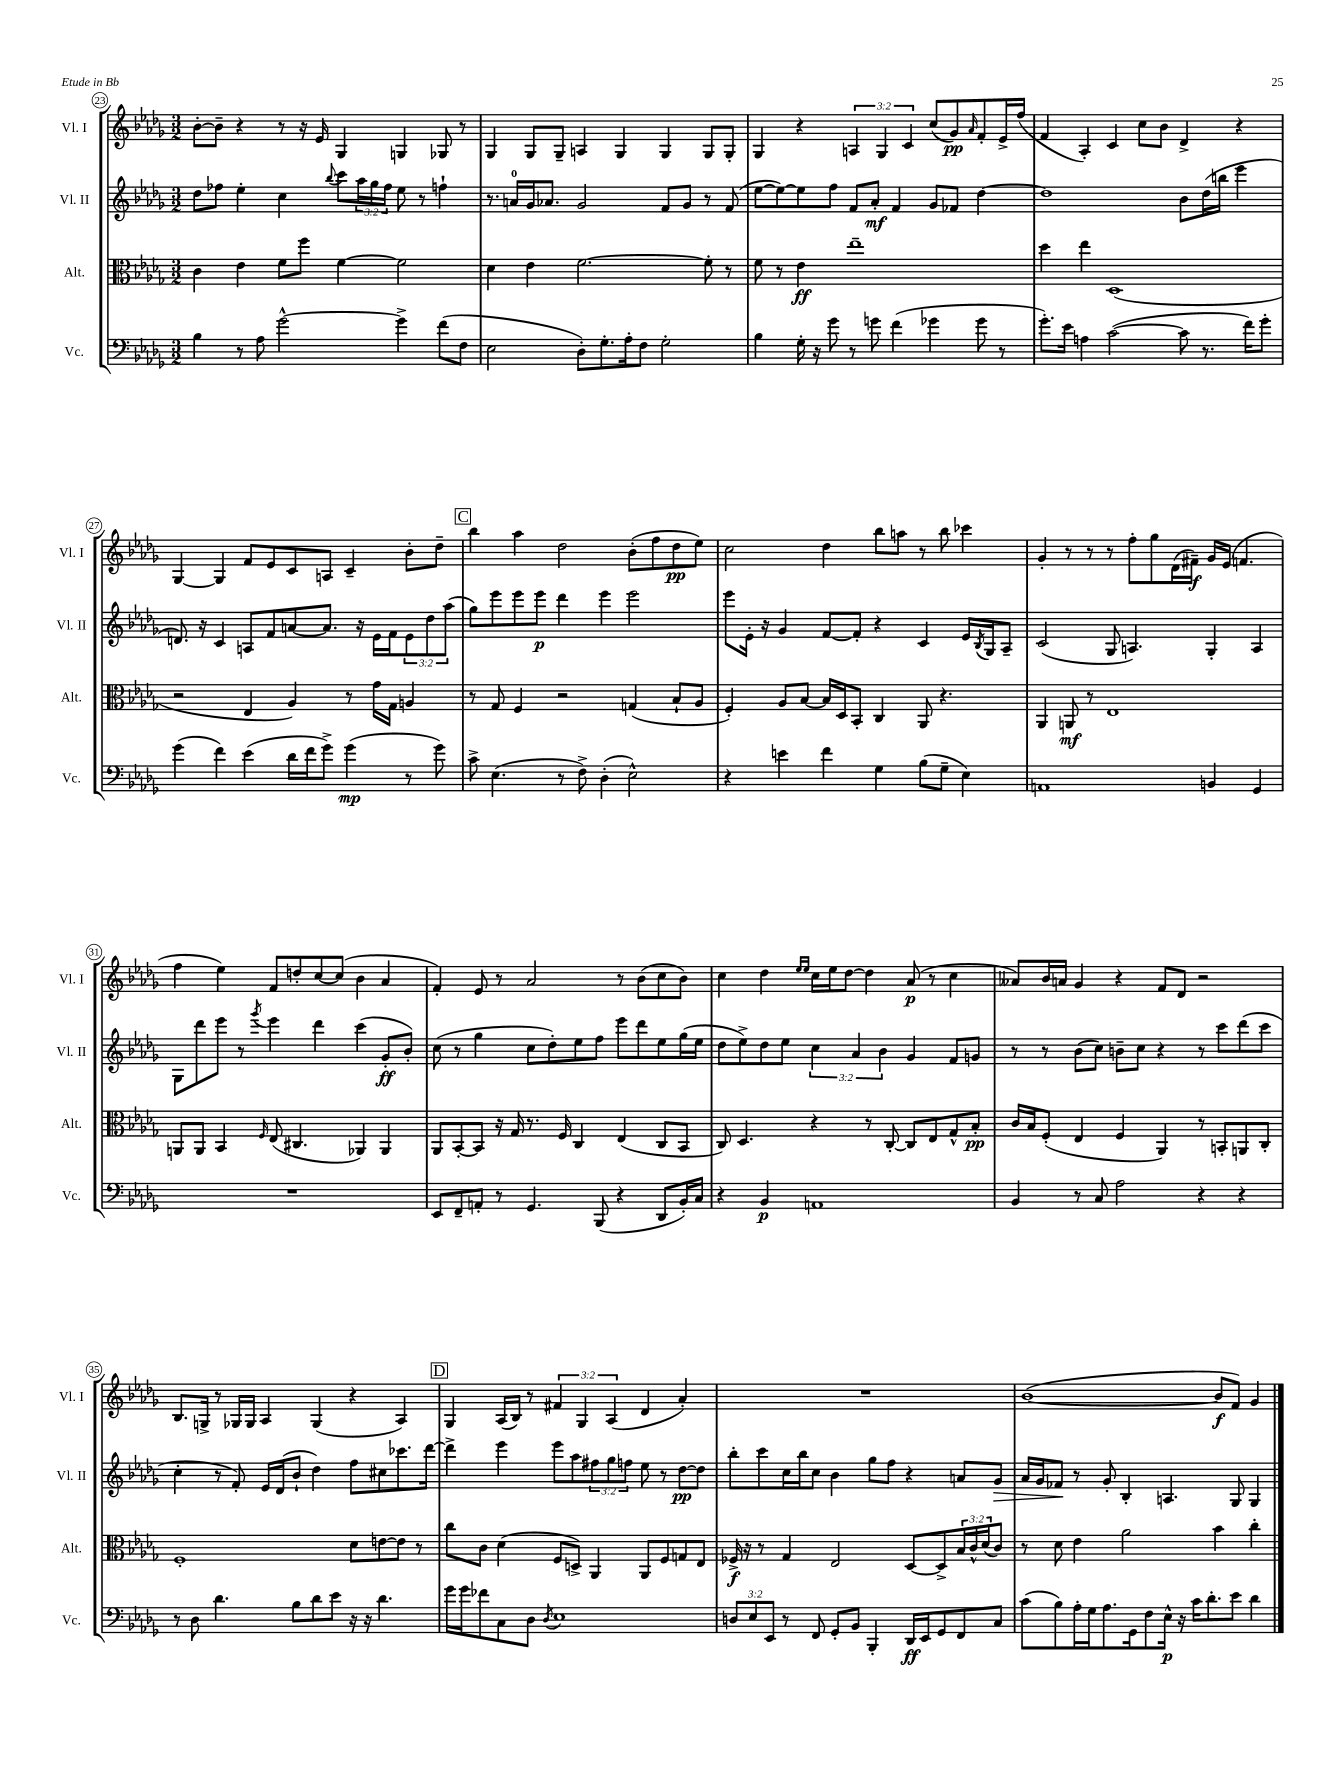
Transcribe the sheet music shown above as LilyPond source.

<<
\new StaffGroup <<
\new Staff = "s0" \with { instrumentName = "Vl. I" shortInstrumentName = "Vl. I" } {
    \clef treble \key des \major \numericTimeSignature \time 3/2 \override Staff.TupletNumber.text = #tuplet-number::calc-fraction-text
    bes'8~-. bes'8-- r4 r8 r16 ees'16 ges4 g4 ges8 r8 |
    ges4 ges8 ges8-- a4 ges4 ges4 ges8 ges8-. |
    ges4 r4 \tuplet 3/2 { a4 ges4 c'4 } c''8( ges'8\pp) \grace { aes'16 } f'8-. ees'16-> f''16( |
    f'4 aes4-.) c'4 c''8 bes'8 des'4-> r4 |
    ges4~ ges4 f'8 ees'8 c'8 a8 c'4-- bes'8-. des''8-- |
    \mark \markup { \box "C" } bes''4 aes''4 des''2 bes'8-.( f''8 des''8\pp ees''8) |
    c''2 des''4 bes''8 a''8 r8 bes''8 ces'''4 |
    ges'4-. r8 r8 r8 f''8-. ges''8 des'16( fis'16--\f) ges'16 ees'16( f'4. |
    f''4 ees''4) f'8 d''8-. c''8~ c''8( bes'4 aes'4 |
    f'4-.) ees'8 r8 aes'2 r8 bes'8( c''8 bes'8) |
    c''4 des''4 \grace { ees''16 ees''16 } c''16 ees''16 des''8~ des''4 aes'8\p( r8 c''4 |
    aeses'8) bes'16 a'16 ges'4 r4 f'8 des'8 r2 |
    bes8. g16-> r8 ges16 ges16 aes4 ges4( r4 aes4) |
    \mark \markup { \box "D" } ges4 aes16( bes16) r8 \tuplet 3/2 { fis'4 ges4 aes4( } des'4 aes'4-.) |
    R1. |
    bes'1~( bes'8\f f'8) ges'4 \bar "|." |
}
\new Staff = "s1" \with { instrumentName = "Vl. II" shortInstrumentName = "Vl. II" } {
    \clef treble \key des \major \numericTimeSignature \time 3/2 \override Staff.TupletNumber.text = #tuplet-number::calc-fraction-text
    des''8 fes''8 ees''4-. c''4 \appoggiatura { bes''8 } c'''8 \tuplet 3/2 { aes''16 ges''16 fes''16 } ees''8 r8 f''4-! |
    r8. a'16-0 ges'16 aes'8. ges'2 f'8 ges'8 r8 f'8( |
    ees''8~ ees''8~) ees''8 f''8 f'8 aes'8-.\mf f'4 ges'8 fes'8 des''4~ |
    des''1 bes'8 des''16( b''16 ees'''4 |
    d'8.) r16 c'4 a8 f'8 a'8~ a'8. r16 ees'16 f'16 \tuplet 3/2 { ees'8 des''8 aes''8( } |
    \mark \markup { \box "C" } ges''8) ees'''8 ees'''8 ees'''8\p des'''4 ees'''4 ees'''2 |
    ees'''8 ees'16-. r16 ges'4 f'8~ f'8-. r4 c'4 ees'16 \acciaccatura { bes8 } ges16 aes8-- |
    c'2( ges8 a4.) ges4-. a4 |
    ges8 des'''8 ees'''8 r8 \acciaccatura { ges'''8 } ees'''4 des'''4 c'''4( ges'8-.\ff bes'8-.) |
    c''8( r8 ges''4 c''8 des''8-.) ees''8 f''8 ees'''8 des'''8 ees''8 ges''16( ees''16 |
    des''8 ees''8->) des''8 ees''8 \tuplet 3/2 { c''4 aes'4 bes'4 } ges'4 f'8 g'8 |
    r8 r8 bes'8( c''8) b'8-- c''8 r4 r8 c'''8 des'''8( c'''8 |
    c''4-. r8 f'8-.) ees'16 des'16( bes'8-! des''4) f''8 cis''8 ces'''8. des'''16~ |
    \mark \markup { \box "D" } des'''4-> ees'''4 ees'''8 aes''8 \tuplet 3/2 { fis''8 ges''8 f''8 } ees''8 r8 des''8~\pp des''8 |
    bes''8-. c'''8 c''16 bes''16 c''8 bes'4 ges''8 f''8 r4 a'8 ges'8\> |
    aes'16 ges'16 fes'8\! r8 ges'8-. bes4-. a4. ges8 ges4 \bar "|." |
}
\new Staff = "s2" \with { instrumentName = "Alt." shortInstrumentName = "Alt." } {
    \clef alto \key des \major \numericTimeSignature \time 3/2 \override Staff.TupletNumber.text = #tuplet-number::calc-fraction-text
    c'4 ees'4 f'8 f''8 f'4~ f'2 |
    des'4 ees'4 f'2.~ f'8-. r8 |
    f'8 r8 ees'4\ff ees''1-- |
    des''4 ees''4 des1( |
    r2 ees4 aes4) r8 ges'16 ges16 a4 |
    \mark \markup { \box "C" } r8 ges8 f4 r2 g4( bes8-! aes8 |
    f4-.) aes8 bes8~ bes16 des16 bes,8-. c4 aes,8 r4. |
    aes,4 a,8\mf r8 ees1 |
    a,8 a,8 bes,4 \grace { f16 } ees8( cis4. aes,4) aes,4 |
    aes,8 bes,8~-. bes,8 r16 ges16 r8. f16 c4 ees4( c8 bes,8 |
    c8) des4. r4 r8 c8~-. c8 ees8 ges8-^ bes8-.\pp |
    c'16 bes16 f8-.( ees4 f4 aes,4) r8 b,8-. a,8 c8-. |
    f1-. des'8 e'8~ e'8 r8 |
    \mark \markup { \box "D" } c''8 c'8 des'4( f8 d8->) aes,4 aes,8 f8 g8 ees8 |
    fes16->\f r16 r8 ges4 ees2 des8~ des8-> \tuplet 3/2 { bes16 c'16-^ des'16( } c'8) |
    r8 des'8 ees'4 aes'2 bes'4 c''4-. \bar "|." |
}
\new Staff = "s3" \with { instrumentName = "Vc." shortInstrumentName = "Vc." } {
    \clef bass \key des \major \numericTimeSignature \time 3/2 \override Staff.TupletNumber.text = #tuplet-number::calc-fraction-text
    bes4 r8 aes8 ges'2~-^ ges'4-> f'8( f8 |
    ees2 des8-.) ges8.-. aes16-. f8 ges2-. |
    bes4 ges16-. r16 ges'8 r8 g'8 f'4( ges'4 ges'8 r8 |
    ges'8.-.) ees'16 a4 c'2~( c'8 r8. f'16) ges'8-. |
    ges'4( f'4) ees'4( des'16 f'16 ges'8->) ges'4\mp( r8 ges'8) |
    \mark \markup { \box "C" } c'8-> ees4.( r8 f8->) des4-.( ees2-^) |
    r4 e'4 f'4 ges4 bes8( ges8-- ees4) |
    a,1 b,4 ges,4 |
    R1. |
    ees,8 f,8-- a,8-. r8 ges,4. bes,,8( r4 des,8 bes,16-.) c16 |
    r4 bes,4\p a,1 |
    bes,4 r8 c8 aes2 r4 r4 |
    r8 des8 des'4. bes8 des'8 ees'8 r16 r16 des'4. |
    \mark \markup { \box "D" } ges'16 ges'16 fes'8 c8 des8 \acciaccatura { des8 } ees1 |
    \tuplet 3/2 { d8 ees8 ees,8 } r8 f,8 ges,8-. bes,8 bes,,4-. des,16\ff ees,16 ges,8 f,8 c8 |
    c'8( bes8) aes16-. ges16 aes8. ges,16 f8 ees16-^\p r16 c'16 des'8.-. ees'8 des'4 \bar "|." |
}
>>
>>
\layout { \context { \Score currentBarNumber = #23 \override BarNumber.stencil = #(make-stencil-circler 0.1 0.3 ly:text-interface::print) } }
